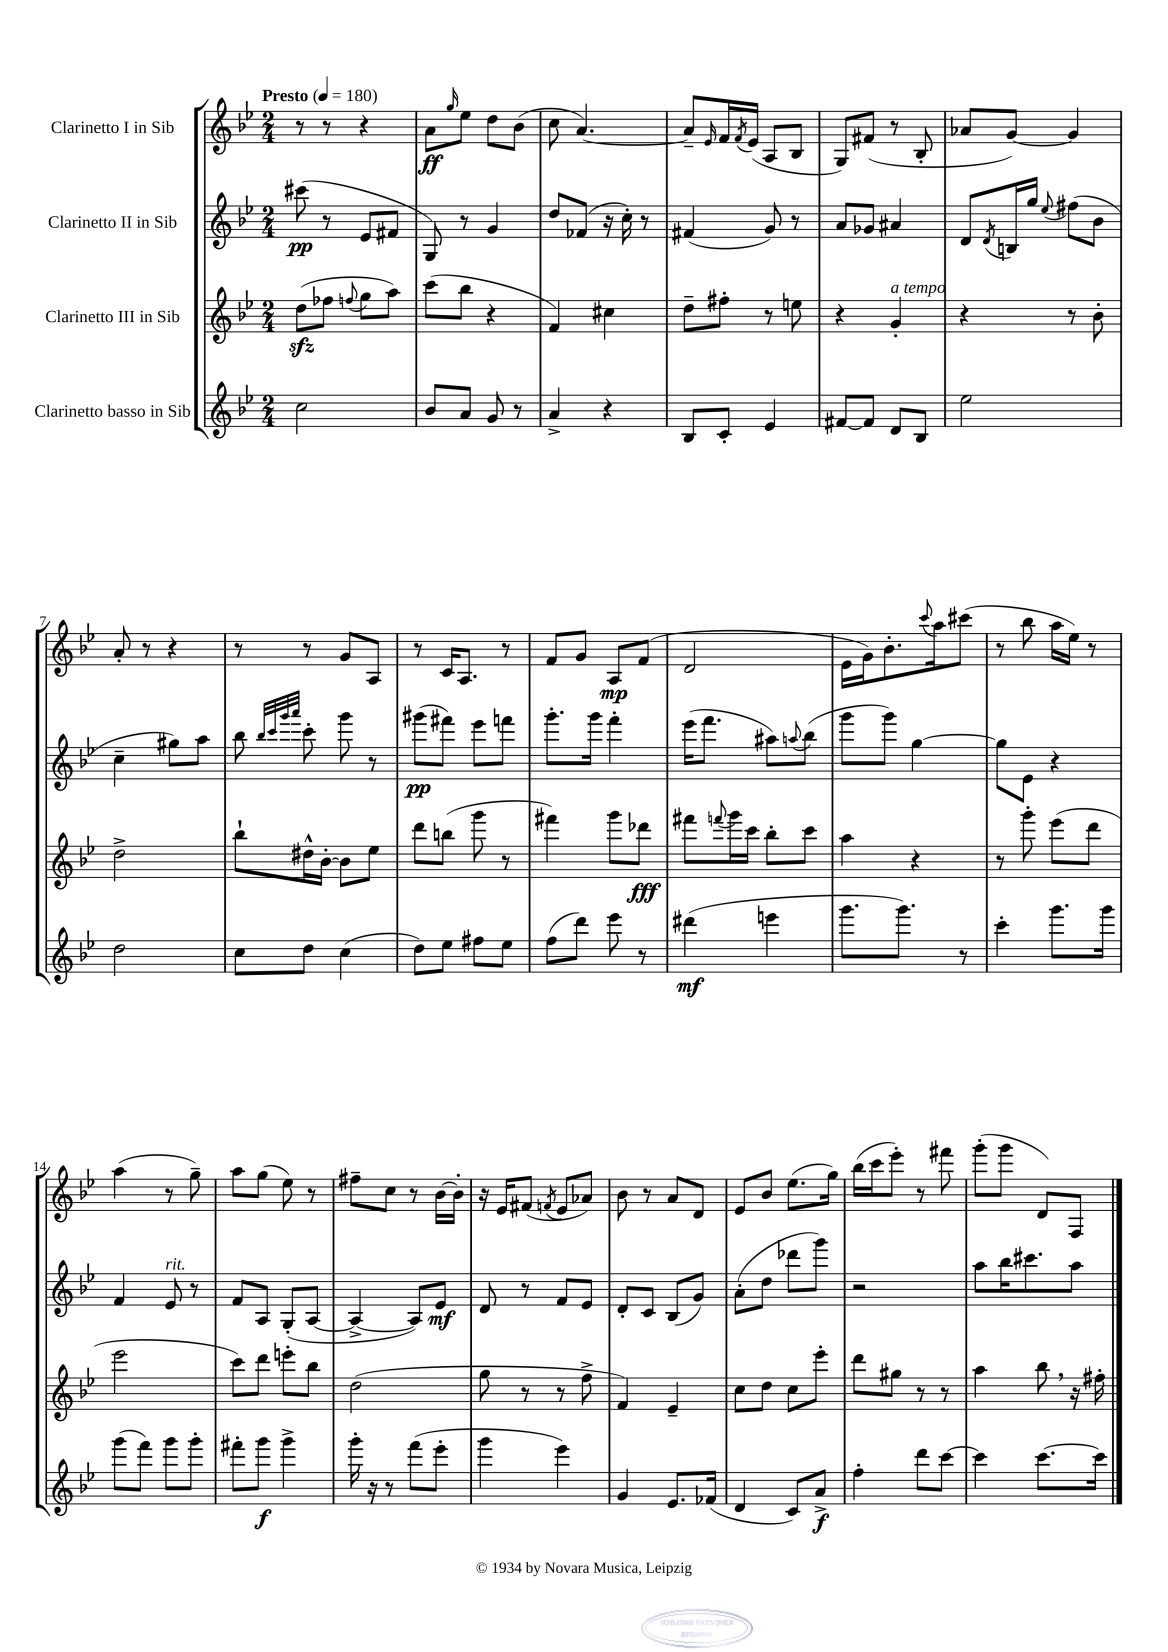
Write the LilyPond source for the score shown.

<<
\new StaffGroup <<
\new Staff = "s0" \with { instrumentName = "Clarinetto I in Sib" } {
    \clef treble \key bes \major \numericTimeSignature \time 2/4 \tempo "Presto" 4 = 180
    r8 r8 r4 |
    a'8\ff \grace { g''16 } ees''8 d''8 bes'8( |
    c''8 a'4.~) |
    a'8-- \grace { ees'16 } f'16 \acciaccatura { f'8 } ees'16( a8 bes8 |
    g8) fis'8( r8 bes8-. |
    aes'8 g'8~) g'4 |
    a'8-. r8 r4 |
    r8 r8 g'8 a8 |
    r8 c'16 a8. r8 |
    f'8 g'8 a8\mp f'8( |
    d'2 |
    ees'16 g'16) bes'8.-. \appoggiatura { c'''8 } a''16 cis'''8( |
    r8 bes''8 a''16 ees''16) r8 |
    a''4( r8 g''8--) |
    a''8 g''8( ees''8) r8 |
    fis''8-- c''8 r8 bes'16~ bes'16-. |
    r16 ees'16 fis'8( \acciaccatura { f'8 } ees'8 aes'8) |
    bes'8 r8 a'8 d'8 |
    ees'8 bes'8 ees''8.( g''16) |
    bes''16( c'''16 ees'''8-.) r8 fis'''8 |
    g'''8-.( g'''8 d'8) f8 \bar "|." |
}
\new Staff = "s1" \with { instrumentName = "Clarinetto II in Sib" } {
    \clef treble \key bes \major \numericTimeSignature \time 2/4
    cis'''8\pp( r8 ees'8 fis'8 |
    g8) r8 g'4 |
    d''8 fes'8( r16 c''16-.) r8 |
    fis'4( g'8) r8 |
    a'8 ges'8 ais'4 |
    d'8 \acciaccatura { d'8 } b16 g''16 \appoggiatura { ees''8 } fis''8( bes'8 |
    c''4-- gis''8) a''8 |
    bes''8 \grace { bes''32 c'''32 g'''32 a'''32 } c'''8-. g'''8 r8 |
    gis'''8\pp( fis'''8) ees'''8 f'''8 |
    g'''8.-. g'''16 f'''4-. |
    ees'''16( f'''8. ais''8) \appoggiatura { a''8 } bes''8( |
    g'''8 g'''8) g''4~ |
    g''8 ees'8 r4 |
    f'4 ees'8^\markup { \italic "rit." } r8 |
    f'8 a8 g8-.( a8~ |
    a4~-> a8) ees'8\mf |
    d'8 r8 f'8 ees'8 |
    d'8-. c'8 bes8( g'8) |
    a'8-.( d''8 des'''8 g'''8) |
    r2 |
    a''8 bes''16 cis'''8. a''8 \bar "|." |
}
\new Staff = "s2" \with { instrumentName = "Clarinetto III in Sib" } {
    \clef treble \key bes \major \numericTimeSignature \time 2/4
    d''8\sfz( fes''8 \appoggiatura { f''8 } g''8 a''8) |
    c'''8( bes''8 r4 |
    f'4) cis''4 |
    d''8-- fis''8-. r8 e''8 |
    r4 g'4-.^\markup { \italic "a tempo" } |
    r4 r8 bes'8-. |
    d''2-> |
    bes''8-! dis''16-^ bes'16~-. bes'8 ees''8 |
    d'''8 b''8( g'''8 r8 |
    fis'''4) g'''8 des'''8\fff |
    fis'''8 \appoggiatura { f'''8 } g'''16 c'''16 bes''8-. c'''8 |
    a''4 r4 |
    r8 g'''8-. ees'''8( d'''8 |
    ees'''2 |
    c'''8) d'''8 e'''8-. bes''8 |
    d''2( |
    g''8 r8 r8 f''8-> |
    f'4) ees'4-- |
    c''8 d''8 c''8 ees'''8-. |
    d'''8 gis''8 r8 r8 |
    a''4 bes''8 \breathe r16 fis''16-. \bar "|." |
}
\new Staff = "s3" \with { instrumentName = "Clarinetto basso in Sib" } {
    \clef treble \key bes \major \numericTimeSignature \time 2/4
    c''2 |
    bes'8 a'8 g'8 r8 |
    a'4-> r4 |
    bes8 c'8-. ees'4 |
    fis'8~ fis'8 d'8 bes8 |
    ees''2 |
    d''2 |
    c''8 d''8 c''4( |
    d''8) ees''8 fis''8 ees''8 |
    f''8( d'''8) ees'''8 r8 |
    dis'''4\mf( e'''4 |
    g'''8. g'''8.) r8 |
    c'''4-. g'''8. g'''16 |
    g'''8( f'''8) g'''8 g'''8-. |
    fis'''8-. g'''8\f g'''4-> |
    g'''16-. r16 r8 f'''8( ees'''8-. |
    g'''4 ees'''4) |
    g'4 ees'8. fes'16( |
    d'4 c'8) a'8->\f |
    f''4-. d'''8 c'''8~ |
    c'''4 c'''8.~ c'''16 \bar "|." |
}
>>
>>
